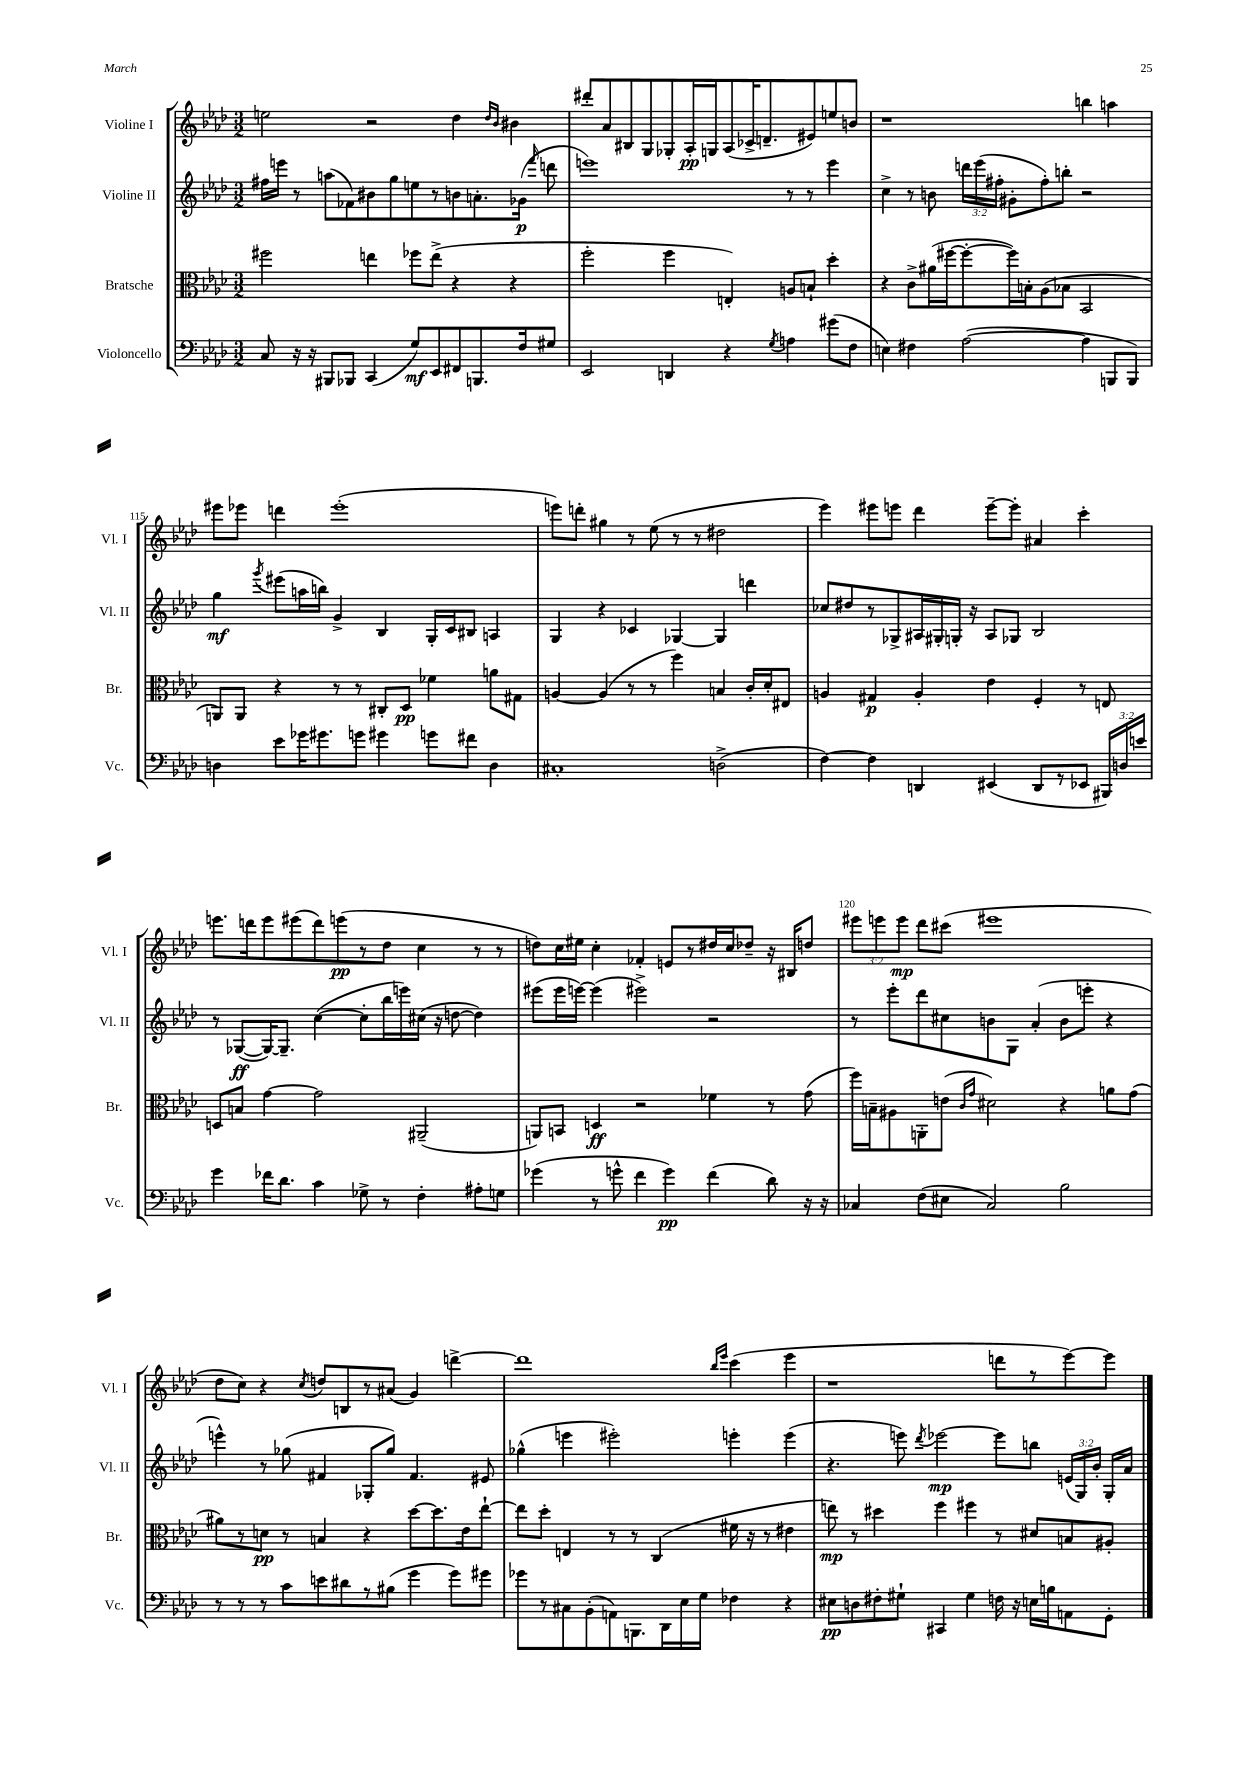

**kern	**kern	**kern	**kern
*staff4	*staff3	*staff2	*staff1
*clefF4	*clefC3	*clefG2	*clefG2
*k[b-e-a-d-]	*k[b-e-a-d-]	*k[b-e-a-d-]	*k[b-e-a-d-]
*M3/2	*M3/2	*M3/2	*M3/2
8C	2ff#	16ff#	2ee
.	.	16eee	.
16r	.	8r	.
16r	.	.	.
8BBB#	.	(8aa	.
8BBB-	.	8f-)	.
(4CC	4ee	8b#	2r
.	.	8gg	.
8G)	8ff-	8ee	.
8EE-	(8ee^	8r	.
8FF#	4r	8b	4dd-
8.BBB	.	8.a'	.
.	.	.	16qqdd-
.	.	.	16qqb-
.	4r	.	4b#
16F	.	(16g-	.
.	.	16qqfff	.
8G#	.	8ddd	.
=	=	=	=
2EE-	2ff'	1eee)	8ddd#'
.	.	.	8a-
.	.	.	8B#
.	.	.	8G
4DD	4ff	.	8G-'
.	.	.	16A-'
.	.	.	16G
4r	4E')	.	(8A-
.	.	.	16c-^
.	.	.	8.d~
8qG	.	.	.
4A	8A	8r	.
.	8B`	8r	8e#)
(8g#	4dd-'	4eee	8ee
8F	.	.	8b
=	=	=	=
4E)	4r	4cc^	1r
4F#	8c^	8r	.
.	(16a#	8b	.
.	[16ff#	.	.
([2A-	8ff#'_	24ddd	.
.	.	(24eee-	.
.	.	24ff#'	.
.	16ff#])	8g#'	.
.	16B'	.	.
.	(8A-	8ff#')	.
.	8B-	8bb'	.
4A-]	2BB-	2r	4bb
8BBB	.	.	4aa
8BBB)	.	.	.
=	=	=	=
4D	8AA)	4gg	8eee#
.	8AA	.	8eee-
.	.	8qggg	.
8e-	4r	(8eee#	4ddd
16g-	.	16aa	.
8.g#	.	16bb)	.
.	8r	4g^	(1eee-'
8g	8r	.	.
4g#	8C#'	4B-	.
.	8D-	.	.
8g	4f-	16G'	.
.	.	16c	.
8f#	.	8B#	.
4D	8a	4A	.
.	8G#	.	.
=	=	=	=
1C#'	[4A	4G	8eee)
.	.	.	8ddd'
.	(4A]	4r	4gg#
.	8r	4c-	8r
.	8r	.	(8ee-
.	4ff)	[4G-	8r
.	.	.	8r
(2D^	4B	4G-]	2dd#
.	16c'	4ddd	.
.	16d-'	.	.
.	8E#	.	.
=	=	=	=
[4F)	4A	8cc-	4eee-)
.	.	8dd#	.
4F]	4G#	8r	8eee#
.	.	8G-^	8eee
4DD	4A'	16A#	4ddd-
.	.	16G#'	.
.	.	16G'	.
.	.	16r	.
(4EE#	4e-	8A#	[8eee~
.	.	8G-	8eee']
8DD	4F'	2B-	4a#
8r	.	.	.
8EE-	8r	.	4ccc'
24BBB#)	8E	.	.
24D	.	.	.
24e	.	.	.
=	=	=	=
4g	8D	8r	8.eee
.	8B	([8G-	.
.	.	.	16ddd
16f-	[4g	16G-_)	8eee
8.d-	.	8.G-~]	.
.	.	.	(8eee#
4c	2g]	([4cc	8ddd)
.	.	.	(8eee
8G-^	.	8cc']	8r
8r	.	16bb-	8dd-
.	.	16eee)	.
4F'	(2AA#~	(16cc#	4cc
.	.	16r	.
.	.	[8dd	.
8A#'	.	4dd])	8r
8G	.	.	8r
=	=	=	=
(4g-	8AA)	(8eee#	8dd)
.	8BB	16eee#	16cc
.	.	[16eee)	16ee#
8r	4D	(4eee]	4cc'
8g^^	.	.	.
4f	2r	2eee#^)	4f-'
4g)	.	.	8e
.	.	.	8r
(4f	4f-	2r	16dd#
.	.	.	16cc
.	.	.	8dd-~
8d-)	8r	.	16r
.	.	.	16B#
16r	(8g	.	8dd
16r	.	.	.
=	=	=	=
4C-	16ff)	8r	12eee#
.	16B~	.	.
.	.	.	12eee
.	8A#	8eee-'	.
.	.	.	12eee
(8F	8AA'	8ddd-	8ddd-
8E#	(8e	8cc#	(8ccc#
.	16qqc	.	.
.	16qqg	.	.
2C-)	2d#)	8b	1eee#
.	.	8G	.
.	.	(4a-'	.
2B-	4r	8b	.
.	.	8eee'	.
.	8a	4r	.
.	(8g	.	.
=	=	=	=
8r	8a#)	4eee^^)	8dd-
8r	8r	.	8cc)
8r	8d	8r	4r
8c	8r	(8gg-	.
.	.	.	8qcc
8e	4B	4f#	8dd
8d#	.	.	8B
8r	4r	8G-'	8r
(8B#	.	8gg-)	(8a#
4g	[8dd-	4.f#	4g)
.	8.dd-]	.	.
8g)	.	.	[4ddd^
.	16e-	.	.
8g#	[8ee-`	8e#	.
=	=	=	=
8g-	8ee-]	(4gg-^^	1ddd]
8r	8dd-'	.	.
8C#	4E	4eee	.
(8BB-'	.	.	.
8AA)	8r	2eee#')	.
8.BBB	8r	.	.
.	(4C	.	.
16DD-	.	.	.
16E-	.	.	.
16G	.	.	.
.	.	.	16qqbb-
.	.	.	16qqeee-
4F-	16f#	4eee'	(4ccc
.	16r	.	.
.	8r	.	.
4r	4e#	(4eee	4eee-
=	=	=	=
8E#	8ee)	4.r	1r
8D	8r	.	.
8F#'	4dd#	.	.
8G#`	.	8eee)	.
.	.	8qddd-	.
4CC#	4ff	[2eee-	.
4G#	4ff#	.	.
16F	8r	8eee-]	8ddd
16r	.	.	.
16E	8d#	8bb	8r
16B	.	.	.
8AA	8B	(24e	[8eee-)
.	.	24G)	.
.	.	24b-'	.
8GG'	8A#'	16G'	8eee-]
.	.	16a-	.
==	==	==	==
*-	*-	*-	*-
